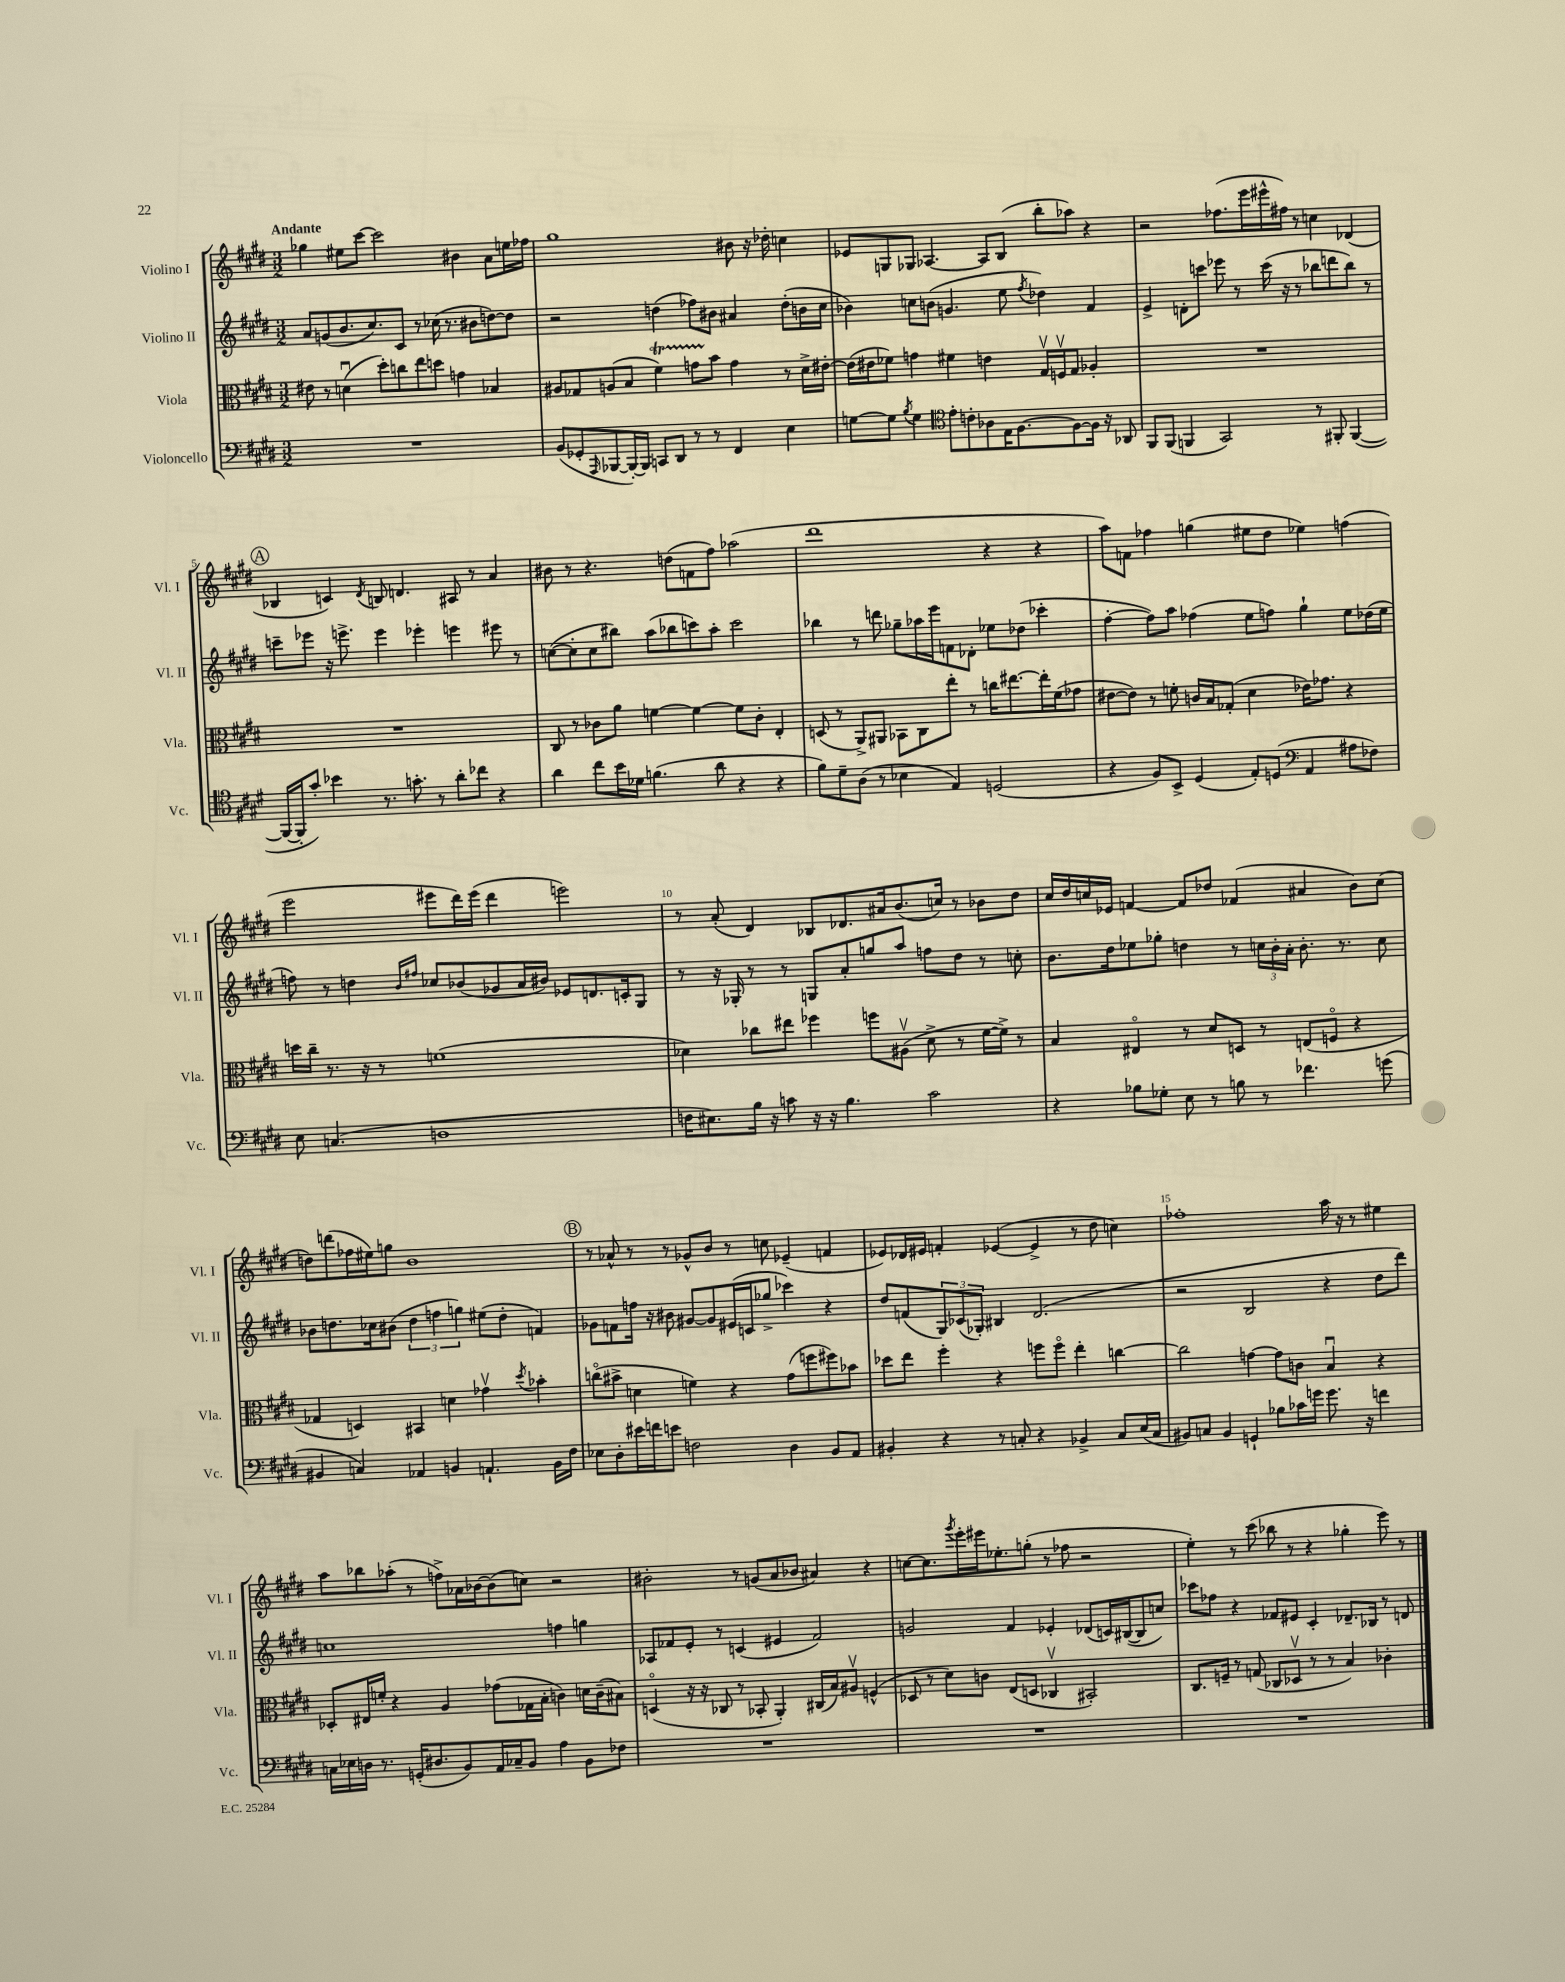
<<
\new StaffGroup <<
\new Staff = "s0" \with { instrumentName = "Violino I" shortInstrumentName = "Vl. I" } {
    \clef treble \key e \major \numericTimeSignature \time 3/2 \tempo "Andante"
    ges''4 eis''8 cis'''8~ cis'''2 bis'4 a'8 e''16 fes''16 |
    gis''1 bis'8 r16 des''16-. c''4 |
    ees'8 g8 ges8 aes4.~ aes8 b8( b''8-. aes''8) r4 |
    r2 fes''8.( e'''16 eis'''16-^ fis''16) r8 c''4 des'4( |
    \mark \markup { \circle "A" } bes4 c'4) \acciaccatura { dis'8 } b8 d'4. ais8 r8 a'4 |
    bis'8 r8 r4. d''8( f'8 fis''8) aes''2( |
    dis'''1 r4 r4 |
    a''8) f'8 fes''4 g''4( eis''8 dis''8 ees''4) f''4( |
    e'''2 eis'''8 dis'''16) eis'''16( dis'''4 e'''2) |
    r8 a'8-.( dis'4) bes8 des'8. ais'16 b'8.( c''16) r8 bes'8 dis''8 |
    cis''16 dis''16 c''16 ees'16 f'4~ f'8 des''8 fes'4( ais'4 b'8) c''8( |
    d''8) d'''8( fes''16 eis''16) g''8 b'1 |
    \mark \markup { \circle "B" } r8 aes'8-^ r8 r8 ges'8-^ b'8 r8 c''8 ees'4--( f'4 |
    ees'8) des'16 eis'16 f'4-. ees'4~( ees'4-> r8 dis''8 c''4) |
    fes''1-. a''16 r16 r8 eis''4 |
    a''8 bes''8 aes''8-.( r8 f''8->) aes'16 bes'16~ bes'8( c''8) r2 |
    bis'2-. r8 g'8( a'8 bes'8 ais'4) r4 |
    c''8~ c''8. \acciaccatura { gis'''8 } e'''16-. eis'''16 ees''8.-. g''8-.( r8 fes''8 r2 |
    e''4-.) r8 cis'''8( bes''8 r8 r4 ges''4-. e'''8) r8 \bar "|." |
}
\new Staff = "s1" \with { instrumentName = "Violino II" shortInstrumentName = "Vl. II" } {
    \clef treble \key e \major \numericTimeSignature \time 3/2
    a'8 g'8( b'8. cis''8.) cis'8 r8 ces''16( r8. bis'8 d''8~) d''8 |
    r2 d''4( fes''8) bis'8 ais'4 d''8-.( b'16 cis''16 |
    bes'4) c''8 b'8( g'4. e''8 \acciaccatura { fis''8 } des''4) fis'4 |
    e'4-> d'8-. c'''8 ees'''8 r8 c'''16( r16 r8 bes''8 d'''8 bes''8) r8 |
    \mark \markup { \circle "A" } c'''8-- ees'''8 r16 e'''8.-> e'''4 ees'''4-. e'''4 eis'''8 r8 |
    c''8~( c''8-. c''8 bis''8) a''8( bes''8 c'''8) a''8-. c'''2 |
    bes''4 r8 d'''8 ges''8-- aes''16 e'''16 f'8 des'8-. ees''8 des''8( ces'''4-. |
    fis''4~-. fis''8) a''8 fes''4( e''8 f''8) gis''4-! e''8 des''16( e''16 |
    f''8) r8 d''4 \grace { b'16 fis''16 } ces''8 bes'8( ges'8 a'16 bis'16) ees'8 d'8. c'16-. gis8 |
    r8 r16 ges16-. r8 r8 g8 a'8-. g''8 a''8 f''8 dis''8 r8 c''8-. |
    b'8. dis''16 ees''8 ges''8-. d''4 r8 \tuplet 3/2 { c''16 b'16-. a'16-. } b'8.-. r8. c''8 |
    bes'8 d''8. ces''16 bis'8( \tuplet 3/2 { d''4 f''4 g''4) } eis''8( d''8-. f'4) |
    \mark \markup { \circle "B" } ges'8 f'8 f''16 r16 bis'8 gis'8~ gis'8 eis'16( c'16 ges''8-> ces'''4) r4 |
    dis''8 f'8( \tuplet 3/2 { gis8) ces'8( ges8-.) } bis4 dis'2.( |
    r2 b2 r4 dis''8 dis'''8) |
    c''1 f''4 g''4 |
    aes8 fes'8 e'8-. r8 c'4( eis'4 fes'2) |
    g'2 fis'4 ees'4-. des'8( c'16) bis16~( bis8 c''8) |
    ces'''8 fes''8 r4 fes'8 eis'8 cis'4-. des'8.-- bes16 r8 d'8 \bar "|." |
}
\new Staff = "s2" \with { instrumentName = "Viola" shortInstrumentName = "Vla." } {
    \clef alto \key e \major \numericTimeSignature \time 3/2
    eis'8 r8 d'4\downbow( dis''8-.) c''8 e''8 d''8 g'4 bes4 |
    ais8 ges8 a8( b8 fis'4\startTrillSpan) g'8 b'8\stopTrillSpan g'4 r8 dis'16-> eis'16~-. |
    eis'16( eis'16 fes'8) g'4 fis'4 e'4 gis16\upbow f16\upbow gis8 aes4-. |
    R1. |
    \mark \markup { \circle "A" } R1. |
    cis8 r8 ces'8 a'8 f'4~ f'4~ f'8 ces'8-. e4-. |
    d8( r8 a,8->) ais,8 bes,8 cis8 e''8-. r8 c''16 eis''8.~ eis''16-. fis'16( ges'8 |
    eis'8~ eis'8) r8 f'8-. c'16 b16 ges8-.( dis'4 ees'16) ges'8. r4 |
    d''16 cis''16-- r8. r16 r8 f'1( |
    des'4) ces''8 eis''8 fes''4 f''8 ais8\upbow( des'8-> r8 fis'16~ fis'16->) r8 |
    b4 eis4\flageolet r8 dis'8 d8 r8 e8( f8\flageolet r4 |
    ges4 d4) bis,4 d'4 ges'4\upbow \acciaccatura { dis''8 } bes'4-. |
    \mark \markup { \circle "B" } c''8\flageolet( bis'8-> d'4 f'4) r4 gis'8( f''8 fis''8) bes'8 |
    des''8 e''8 fis''4-. r4 f''8 f''8\flageolet e''4-. c''4~ |
    c''2 g'4~ g'8 c'8 b4\downbow r4 |
    des8-. eis16 f'16-. r4 a4 ges'8( ges16 b16-. c'4) d'16 c'16--( bis8) |
    d4\flageolet( r16 r16 ces8 r8 bes,8-. a,4-.) cis16( b16) ais8\upbow f4-^( |
    des8 r8 dis'8) c'8 e8( d8 ces4\upbow bis,2-.) |
    cis8. f16-- r8 g8( ces8 des8\upbow r8 r8 b4) ces'4-. \bar "|." |
}
\new Staff = "s3" \with { instrumentName = "Violoncello" shortInstrumentName = "Vc." } {
    \clef bass \key e \major \numericTimeSignature \time 3/2
    R1. |
    b,8( ges,8-. \grace { a,,16 } bes,,8~ bes,,16~-.) bes,,16 c,8 dis,8 r8 r8 fis,4 e4 |
    g8~ g8 \acciaccatura { b8 } g4 \clef tenor e'8-. c'8-. aes8 e16 fis8.~ fis8~ fis16 r16 aes,8 |
    fis,8 fis,8( f,4 gis,2) r8 fis,8-. fis,4~( |
    \mark \markup { \circle "A" } fis,16~ fis,16-. gis'8-.) bes'4 r8. g'8.-. r8 a'8-. ces''8 r4 |
    a'4 cis''8 b'16 des'16 f'4.( a'8 r4 r4 |
    fis'8) dis'8-- a8( r8 bes4 e4) d2( |
    r4 fis8) b,8-> dis4( e8-.) d8( \clef bass a,4 ais8 fes8) |
    e8 c4.( d1 |
    f16 eis8.) b16 r16 c'8 r16 r16 b4. c'2 |
    r4 bes8 ges8-. e8 r8 b8 r8 fes'4. g'8( |
    bis,4 c4) aes,4 b,4 a,4.-! b,16 fis16 |
    \mark \markup { \circle "B" } ees8 dis8-. eis'16 f'16 e'8 f2 dis4 b,8 a,8 |
    bis,4-. r4 r8 c8-. r4 bes,4-> c8 e16( c16 |
    bis,8) c8 bis,4 g,4-! bes8 ces'16 g'16 g'8. r16 f'4 |
    c16 ees16 d16 r8. g,16-.( dis8. b,8) a,16 ces16-- b,8 a4 b,8 fes8 |
    R1. |
    R1. |
    R1. \bar "|." |
}
>>
>>
\layout { \context { \Score \override BarNumber.break-visibility = ##(#f #t #t) barNumberVisibility = #(every-nth-bar-number-visible 5) } }
